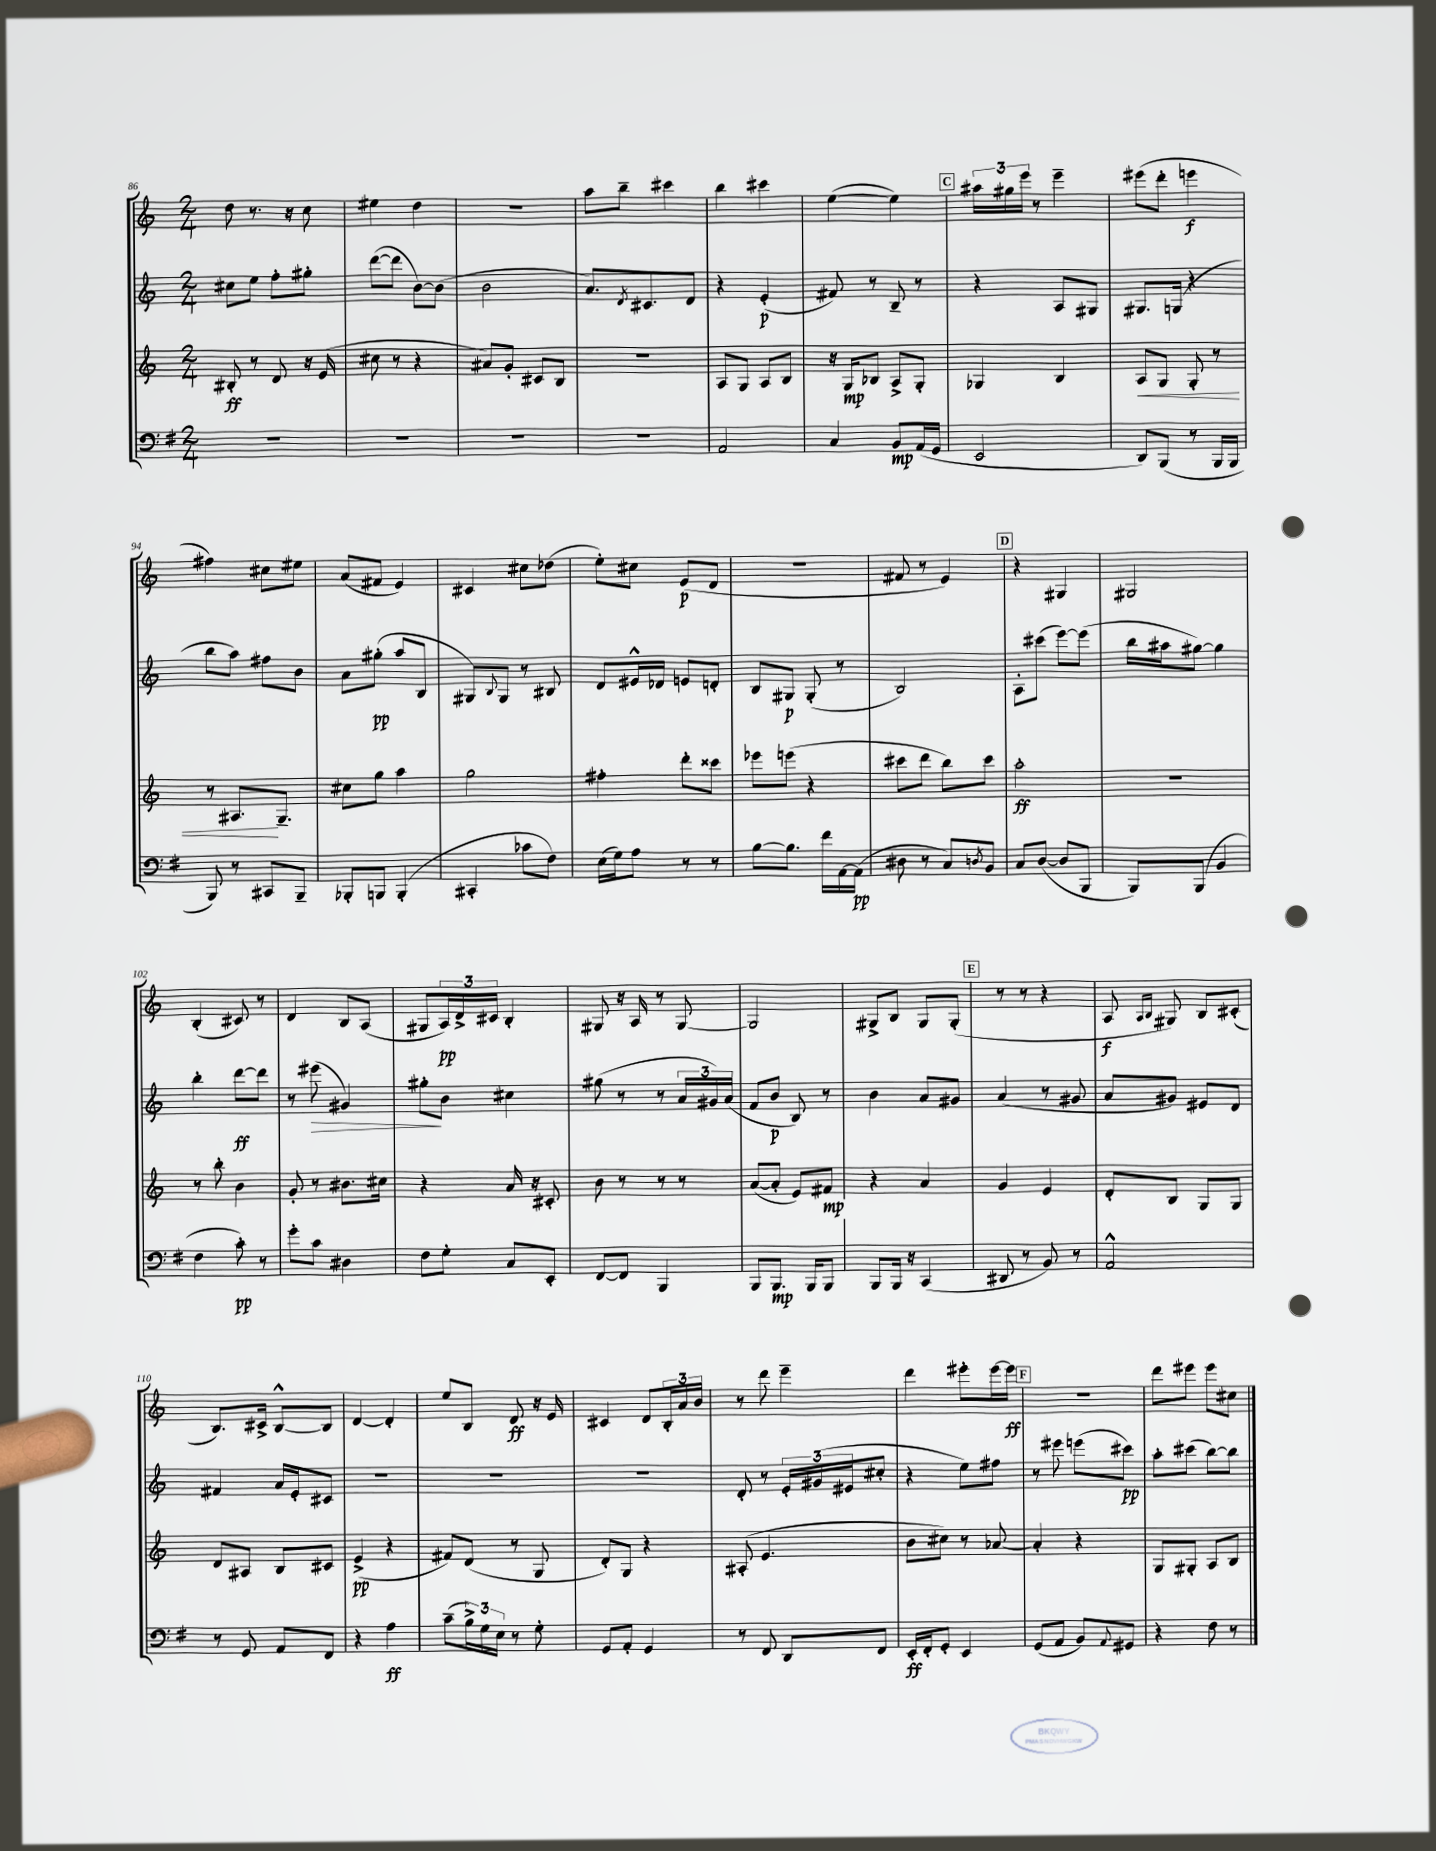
<<
\new StaffGroup <<
\new Staff = "s0" {
    \clef treble \key c \major \numericTimeSignature \time 2/4
    d''8 r8. r16 c''8 |
    eis''4 d''4 |
    r2 |
    a''8 b''8-- cis'''4 |
    b''4 cis'''4 |
    e''4~( e''4) |
    \mark \markup { \box "C" } \tuplet 3/2 { ais''16 gis''16 e'''16 } r8 e'''4-- |
    eis'''8( d'''8-. e'''4\f |
    fis''4) cis''8 eis''8 |
    a'8( fis'8 e'4) |
    cis'4 cis''8 des''8( |
    e''8-.) cis''8 e'8\p( d'8 |
    r2 |
    fis'8 r8 e'4) |
    \mark \markup { \box "D" } r4 gis4 |
    gis2 |
    b4-.( cis'8) r8 |
    d'4 b8 a8( |
    gis8 \tuplet 3/2 { a16\pp) d'16-> cis'16 } b4-. |
    gis8 r16 a16 r8 gis8~ |
    gis2 |
    gis8-> b8 gis8 gis8-.( |
    \mark \markup { \box "E" } r8 r8 r4 |
    a8\f \grace { a16 b16 } gis8) b8 cis'8-.( |
    b8.) cis'16-> b8~-^ b8 |
    d'4~ d'4-. |
    e''8 b8 d'8\ff r16 e'16 |
    cis'4 d'8 \tuplet 3/2 { b16-. a'16 b'16 } |
    r8 d'''8 e'''4-- |
    d'''4 eis'''8-. eis'''16~ eis'''16\ff |
    \mark \markup { \box "F" } r2 |
    d'''8 eis'''8 eis'''8 cis''8 \bar "|." |
}
\new Staff = "s1" {
    \clef treble \key c \major \numericTimeSignature \time 2/4
    cis''8 e''8 f''8-. gis''8-. |
    d'''8~( d'''8 b'8~) b'8( |
    b'2 |
    a'8.) \acciaccatura { d'8 } cis'8. d'8 |
    r4 e'4-.\p( |
    fis'8) r8 b8-- r8 |
    \mark \markup { \box "C" } r4 a8 gis8 |
    gis8. g16( r4 |
    b''8 a''8) fis''8 b'8 |
    a'8 gis''8-.\pp( a''8 b8 |
    gis8) \appoggiatura { b8 } gis8 r8 bis8 |
    d'8 eis'16-^ des'16 e'8 d'8-. |
    b8 gis8\p gis8-.( r8 |
    b2) |
    \mark \markup { \box "D" } a8-. cis'''8( e'''8~) e'''8( |
    b''16 ais''16 gis''8~) gis''4 |
    b''4-. d'''8~\ff d'''8 |
    r8 eis'''8\>( gis'4) |
    gis''8-.\! b'8 cis''4 |
    gis''8( r8 r8 \tuplet 3/2 { a'16 gis'16) a'16( } |
    f'8 b'8\p b8) r8 |
    b'4 a'8 gis'8 |
    \mark \markup { \box "E" } a'4( r8 gis'8 |
    a'8 gis'8) eis'8 d'8 |
    fis'4 a'16 e'16-. cis'8 |
    R2 |
    R2 |
    R2 |
    d'8-. r8 \tuplet 3/2 { e'16-. gis'16( eis'16 } cis''8-. |
    r4 e''8) fis''8 |
    \mark \markup { \box "F" } r8 eis'''8 e'''8( cis'''8\pp) |
    a''8-. cis'''8( b''8~) b''8 \bar "|." |
}
\new Staff = "s2" {
    \clef treble \key c \major \numericTimeSignature \time 2/4
    bis8-.\ff r8 d'8 r16 e'16( |
    cis''8 r8 r4 |
    ais'8) g'8-. cis'8 b8 |
    r2 |
    a8 g8 a8 b8 |
    r16 g16\mp bes8 a8-> g8-. |
    \mark \markup { \box "C" } ges4 b4 |
    a8\< g8 g8-. r8 |
    r8 ais8.\! g8.-- |
    cis''8 g''8 a''4 |
    g''2 |
    fis''4-. d'''8-. cisis'''8 |
    ees'''8 e'''8( r4 |
    cis'''8 d'''8 b''8) cis'''8 |
    \mark \markup { \box "D" } a''2-.\ff |
    r2 |
    r8 b''8-. b'4 |
    g'8-. r8 bis'8. cis''16 |
    r4 a'16 r16 cis'8-. |
    b'8 r8 r8 r8 |
    a'8~( a'8-. e'8) fis'8\mp |
    r4 a'4 |
    \mark \markup { \box "E" } g'4 e'4 |
    d'8-. b8 g8 g8 |
    d'8 ais8 b8 cis'8 |
    e'4->\pp( r4 |
    fis'8) d'8( r8 g8 |
    d'8-.) g8 r4 |
    ais8-.( e'4. |
    b'8 cis''8) r8 aes'8~ |
    \mark \markup { \box "F" } aes'4-. r4 |
    g8 gis8-. a8 b8 \bar "|." |
}
\new Staff = "s3" {
    \clef bass \key g \major \numericTimeSignature \time 2/4
    R2 |
    R2 |
    R2 |
    R2 |
    a,2 |
    c4 b,8\mp a,16( g,16 |
    \mark \markup { \box "C" } e,2 |
    d,8) b,,8( r8 b,,16 b,,16 |
    b,,8) r8 cis,8 b,,8-- |
    bes,,8-. b,,8 b,,4-.( |
    cis,4-. ces'8 fis8) |
    e16( g16) a8 r8 r8 |
    b8~ b8. fis'16 a,16~ a,16\pp( |
    dis8 r8 c8) \acciaccatura { d8 } b,8 |
    \mark \markup { \box "D" } c8 d8~( d8 b,,8 |
    b,,8) b,,8( b,4 |
    fis4 c'8-.\pp) r8 |
    g'8-. c'8 dis4 |
    fis8 g8-. c8 e,8-. |
    fis,8~ fis,8 b,,4 |
    b,,8 b,,8.\mp b,,16 b,,8 |
    b,,8 b,,16 r16 c,4( |
    \mark \markup { \box "E" } dis,8 r8 b,8) r8 |
    a,2-^ |
    r8 g,8 a,8 fis,8 |
    r4 a4\ff |
    c'8--( \tuplet 3/2 { b16->) g16 e16 } r8 g8-. |
    g,8 a,8-. g,4 |
    r8 fis,8 d,8 fis,8 |
    e,16-.\ff fis,16-. g,8-. e,4 |
    \mark \markup { \box "F" } g,8( a,8 b,8) \appoggiatura { a,8 } gis,8 |
    r4 fis8 r8 \bar "|." |
}
>>
>>
\layout { \context { \Score currentBarNumber = #86 } }
